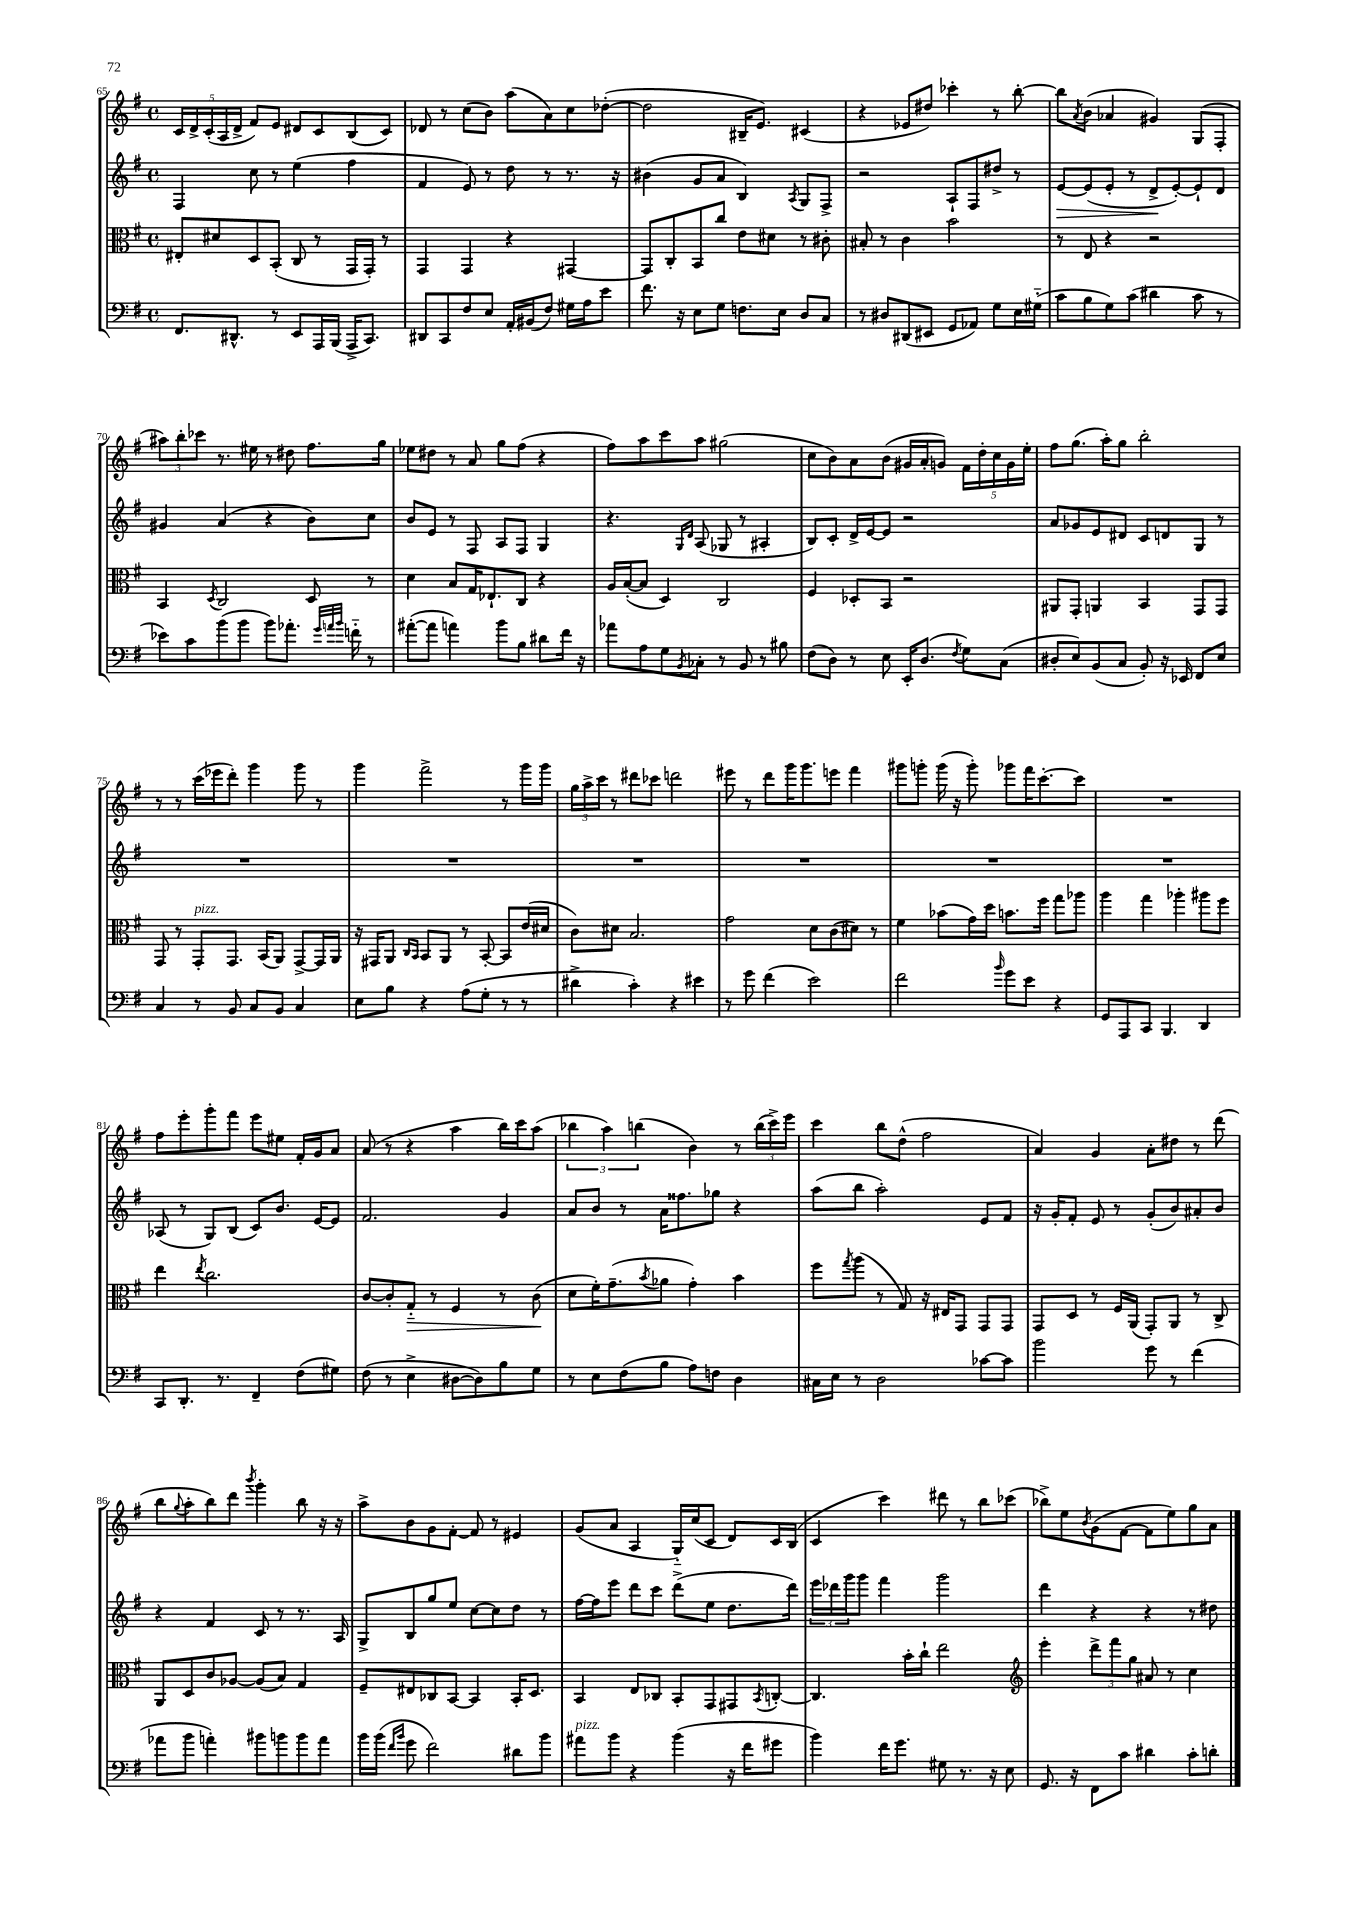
<<
\new StaffGroup <<
\new Staff = "s0" {
    \clef treble \key g \major \defaultTimeSignature \time 4/4
    \tuplet 5/4 { c'16 d'16-> c'16-.( a16 d'16-> } fis'8) e'8 dis'8 c'8 b8( c'8) |
    des'8 r8 c''8( b'8) a''8( a'8) c''8 des''8~-.( |
    des''2 bis16-- e'8.) cis'4( |
    r4 ees'8 dis''8) ces'''4-. r8 b''8~-. |
    b''8 \acciaccatura { a'8 } b'8( aes'4 gis'4) g8( fis8-. |
    \tuplet 3/2 { ais''8) b''8-. ces'''8 } r8. eis''16 r8 dis''8 fis''8. g''16 |
    ees''8 dis''8 r8 a'8 g''8 fis''8( r4 |
    fis''8) a''8 c'''8 a''8 gis''2( |
    c''8 b'8) a'8 b'8( gis'16 a'16-. g'8) \tuplet 5/4 { fis'16 d''16-. c''16 g'16 e''16-. } |
    fis''8 g''8.( a''16-.) g''8 b''2-. |
    r8 r8 c'''16( ees'''16 d'''8-.) g'''4 g'''8 r8 |
    g'''4 fis'''2-> r8 g'''16 g'''16 |
    \tuplet 3/2 { g''16 a''16-> c'''16 } r8 dis'''8 ces'''8 d'''2 |
    eis'''8 r8 d'''8 g'''16 g'''8. e'''8 fis'''4 |
    gis'''8 g'''8-. g'''16( r16 g'''8-.) ges'''8 fis'''16 c'''8.~-. c'''8 |
    R1 |
    fis''8 e'''8-. g'''8-. fis'''8 e'''8 eis''8 fis'16-. g'16 a'8 |
    a'8( r8 r4 a''4 b''16) c'''16 a''8( |
    \tuplet 3/2 { bes''4 a''4) b''4( } b'4) r8 \tuplet 3/2 { b''16( c'''16->) e'''16 } |
    c'''4 b''8 d''8-^( fis''2 |
    a'4) g'4 a'8-. dis''8 r8 d'''8( |
    b''8 \appoggiatura { g''8 } a''8-. b''8) d'''8 \acciaccatura { b'''8 } g'''4-. b''8 r16 r16 |
    a''8-> b'8 g'8 fis'8~-. fis'8 r8 eis'4 |
    g'8( a'8 a4 g16-_) c''16( c'8 d'8) c'16 b16( |
    c'4 c'''4) dis'''8 r8 b''8 ces'''8( |
    bes''8->) e''8 \acciaccatura { b'8 } g'8( fis'8~ fis'8 e''8) g''8 a'8 \bar "|." |
}
\new Staff = "s1" {
    \clef treble \key g \major \defaultTimeSignature \time 4/4
    fis4 c''8 r8 e''4( fis''4 |
    fis'4 e'8) r8 d''8 r8 r8. r16 |
    bis'4( g'8 a'8 b4) \acciaccatura { a8 } g8 fis8-> |
    r2 a8-! fis8 dis''8-> r8 |
    e'8~\> e'8( e'8-. r8 d'8->\! e'8~-.) e'8-! d'8 |
    gis'4 a'4( r4 b'8) c''8 |
    b'8 e'8 r8 fis8 a8 fis8 g4 |
    r4. \grace { g16 d'16 } a8( ges8 r8 ais4-. |
    b8) c'8-. d'16-> e'16~ e'8 r2 |
    a'8 ges'8 e'8 dis'8 c'8 d'8 g8 r8 |
    R1 |
    R1 |
    R1 |
    R1 |
    R1 |
    R1 |
    aes8( r8 g8) b8( c'8) b'8. e'16~ e'8 |
    fis'2. g'4 |
    a'8 b'8 r8 a'16 fisis''8. ges''8 r4 |
    a''8( b''8 a''2-.) e'8 fis'8 |
    r16 g'16-. fis'8-. e'8 r8 g'8-.( b'8) ais'8-. b'8 |
    r4 fis'4 c'8 r8 r8. a16 |
    g8-> b8 g''8 e''8 c''8~ c''8 d''8 r8 |
    fis''16~ fis''16 e'''8 d'''8 c'''8 d'''8->( e''8 d''8. d'''16) |
    \tuplet 3/2 { e'''16 des'''16 g'''16 } g'''8 fis'''4 g'''2 |
    d'''4 r4 r4 r8 dis''8 \bar "|." |
}
\new Staff = "s2" {
    \clef alto \key g \major \defaultTimeSignature \time 4/4
    eis8-. dis'8 d8 b,8-.( c8 r8 g,16 g,16-.) r8 |
    g,4 g,4 r4 gis,4~ |
    gis,8 c8-. b,8 c''8 e'8 dis'8 r8 cis'8-. |
    bis8-. r8 c'4 b'2 |
    r8 e8 r4 r2 |
    b,4 \acciaccatura { d8 } c2 d8 r8 |
    d'4 b8 g16 ees8.-! c8 r4 |
    a16 b16~-.( b8 d4) c2 |
    fis4 des8-. b,8 r2 |
    ais,8 g,8-. a,4 b,4 g,8 g,8 |
    g,8 r8 g,8-.^\markup { \italic "pizz." } g,8. b,16( a,8) g,8~-> g,16 a,16 |
    r16 gis,16 a,8 \grace { c16 b,16 } b,8 a,8 r8 b,8~-. b,8 e'16( dis'16 |
    c'8) dis'8 b2. |
    g'2 d'8 c'8( dis'8) r8 |
    fis'4 bes'8( g'16) d''16 b'8. fis''16 g''8 aes''8 |
    a''4 g''4 aes''4-. ais''8 fis''8 |
    e''4 \acciaccatura { e''8 } c''2. |
    c'8~ c'8-. g8-_\> r8 fis4 r8 c'8\!( |
    d'8 fis'16-.) g'8.--( \acciaccatura { b'8 } aes'8 g'4-.) b'4 |
    fis''8 \acciaccatura { g''8 } a''8( r8 g8) r16 eis16 g,8 g,8 g,8 |
    g,8 d8 r8 fis16 a,16( g,8-.) a,8 r8 c8-> |
    a,8 d8 c'8 aes8~ aes8( b8) g4 |
    fis8-- eis8 ces8 b,8~ b,4 b,16-. d8. |
    b,4 e8 ces8 b,8-. g,8 gis,8 \acciaccatura { b,8 } c8~-. |
    c4. b'16-. c''16-! e''2 |
    \clef treble e'''4-. \tuplet 3/2 { d'''8-> fis'''8 g''8 } ais'8 r8 c''4 \bar "|." |
}
\new Staff = "s3" {
    \clef bass \key g \major \defaultTimeSignature \time 4/4
    fis,8. dis,8.-^ r8 e,8 a,,16 b,,16( a,,16-> c,8.) |
    dis,8 c,8 fis8 e8 a,16-. bis,16( fis8) gis16 a16 e'8 |
    fis'8. r16 e8 g8 f8. e16 d8 c8 |
    r8 dis8 dis,8( eis,8 g,8 aes,8) g8 e16 gis16-_( |
    c'8 b8 g8) c'8( dis'4 c'8 r8 |
    ees'8) c'8 b'8( b'8 b'8) aes'8.-. \grace { g'32 a'32 b'32 } f'16-_ r8 |
    ais'8~-.( ais'8 a'4) b'8 b8 dis'8 fis'16 r16 |
    aes'8 a8 g8 \acciaccatura { b,8 } ces8-. r8 b,8 r8 bis8 |
    fis8( d8) r8 e8 e,16-. d8.( \acciaccatura { fis8 } g8) c8( |
    dis8-. e8) b,8( c8 b,8-.) r16 ees,16 fis,8 e8 |
    c4 r8 b,8 c8 b,8 c4 |
    e8 b8 r4 a8( g8-. r8 r8 |
    dis'4-> c'4-.) r4 eis'4 |
    r8 g'8 fis'4( e'2) |
    fis'2 \grace { b'16 } g'8 e'8 r4 |
    g,8 a,,8 c,8 b,,4. d,4 |
    c,8 d,8.-. r8. fis,4-- fis8( gis8) |
    fis8( r8 e4-> dis8~ dis8) b8 g8 |
    r8 e8 fis8( b8 a8) f8 d4 |
    cis16 e16 r8 d2 ces'8~ ces'8 |
    b'2 g'8 r8 fis'4( |
    aes'8 b'8 a'4-.) bis'8 b'8 b'8 a'8 |
    b'16 b'16( \grace { fis'16 b'16 } g'8 fis'2) dis'8 b'8 |
    ais'8^\markup { \italic "pizz." } b'8 r4 b'4( r16 fis'16 gis'8 |
    b'4) fis'16 g'8. gis8 r8. r16 e8 |
    g,8. r16 fis,8 c'8 dis'4 c'8-. d'8-. \bar "|." |
}
>>
>>
\layout { \context { \Score currentBarNumber = #65 } }
